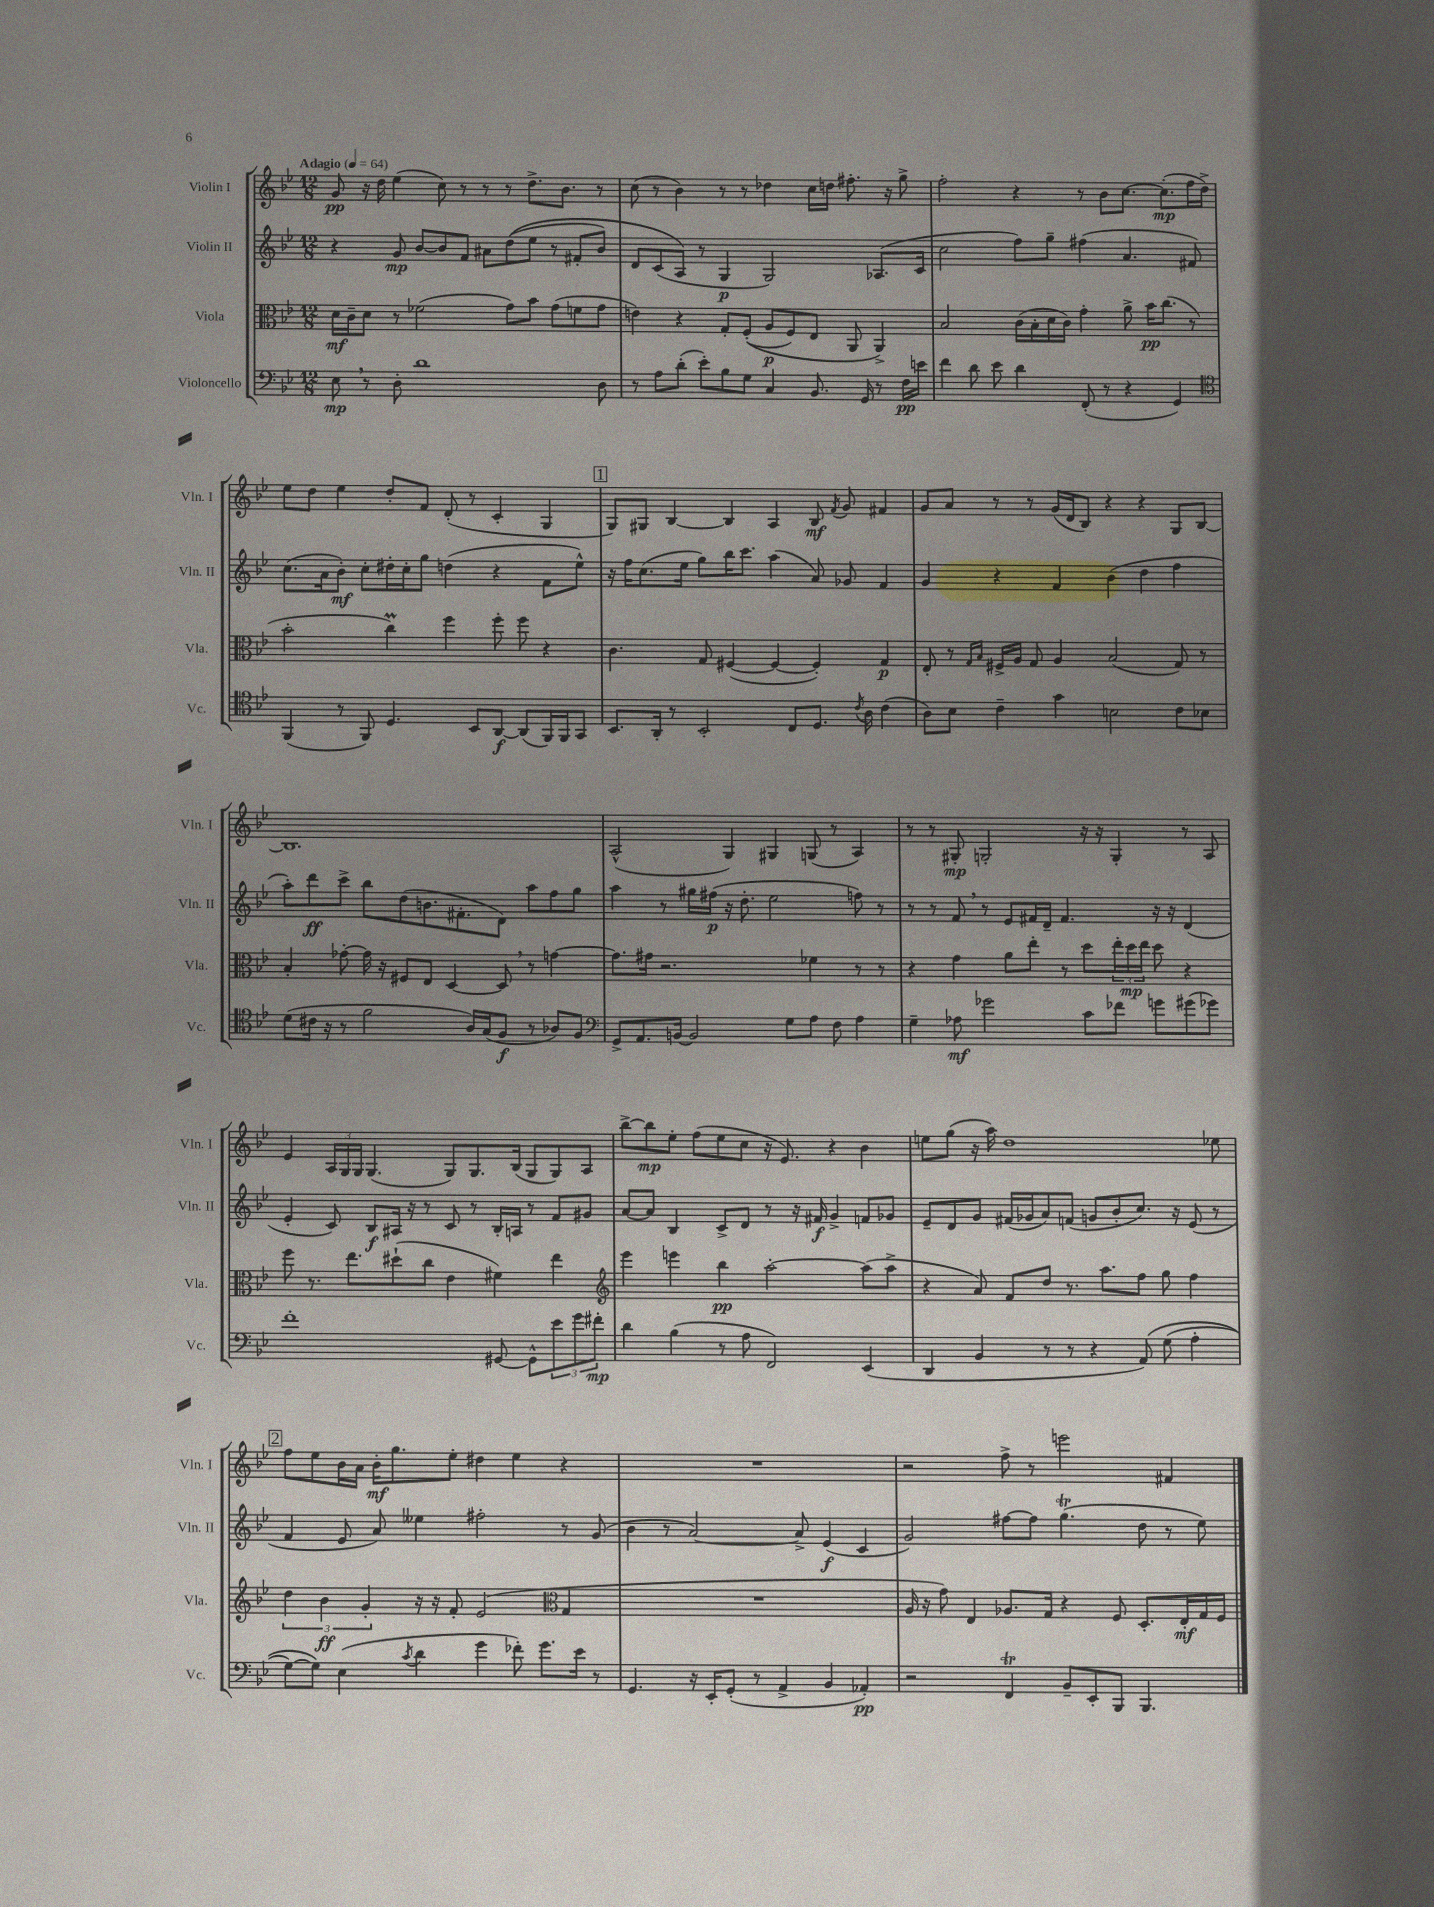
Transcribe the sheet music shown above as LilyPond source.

<<
\new StaffGroup <<
\new Staff = "s0" \with { instrumentName = "Violin I" shortInstrumentName = "Vln. I" } {
    \clef treble \key bes \major \numericTimeSignature \time 12/8 \tempo "Adagio" 4 = 64
    g'8\pp r16 d''16 ees''4( c''8) r8 r8 r8 d''8.-> bes'8. r8 |
    c''8( r8 bes'4) r8 r8 des''4 c''16 d''16 fis''8.-. r16 g''8-> |
    f''2-. r4 r8 bes'8 c''8.~ c''8.-.\mp( f''16 d''16->) |
    ees''8 d''8 ees''4 d''8-. f'8 d'8-.( r8 c'4-. g4 |
    \mark \markup { \box "1" } g8) gis8 bes4~ bes4 a4 bes8\mf \acciaccatura { f'8 } g'8 fis'4 |
    g'8 a'8 r8 r8 g'16( d'16 bes8) r4 r4 g8 bes8~ |
    bes1. |
    a2-^( g4) gis4 g8( r8 a4) |
    r8 r8 gis8-.\mp g2-. r16 r16 g4-. r8 a8 |
    ees'4 \tuplet 3/2 { a16 g16 g16 } g4.( g8) g8. bes16( g8 g8) a8 |
    bes''8~-> bes''8\mp ees''8-. f''8( ees''8 c''8 r16 ees'8.) r4 bes'4 |
    e''8 g''8( r16 a''16) d''1 ees''8 |
    \mark \markup { \box "2" } f''8 ees''8 bes'16 a'16 bes'16-.\mf g''8. ees''8-. dis''4 ees''4 r4 |
    R1. |
    r2 f''8-> r8 e'''2 fis'4 \bar "|." |
}
\new Staff = "s1" \with { instrumentName = "Violin II" shortInstrumentName = "Vln. II" } {
    \clef treble \key bes \major \numericTimeSignature \time 12/8
    r4 g'8\mp bes'8~ bes'8 f'8 ais'8 d''8(\( ees''8 r8 fis'8-. bes'8) |
    d'8 c'8( a8\) r8 g4\p g2) aes8.( c'16 |
    c''2 f''8) g''8-- fis''4( a'4. fis'8) |
    c''8.( a'16 bes'8-.\mf) c''8-. dis''16-. c''16-. g''8 d''4( r4 f'8 ees''8-^) |
    \mark \markup { \box "1" } r16 f''16 c''8.( ees''16 g''8) bes''16 c'''8. a''4( a'8) ges'8 f'4 |
    g'4 r4 f'4 bes'4( d''4 f''4 |
    a''8-.) d'''8\ff c'''8-> bes''8 d''8( b'8. fis'8.-. d'8) a''8 f''8 g''8 |
    a''4 r8 gis''16 fis''16\p( r16 d''8.-. ees''2 f''8) r8 |
    r8 r8 f'8 \breathe r8 ees'8 fis'16 d'16-- fis'4. r16 r16 d'4( |
    ees'4-. c'8) bes8\f ais16 r16 r8 c'8 r8 bes16-. a16 r8 f'8 gis'8 |
    a'8~ a'8 bes4 c'8-> d'8 r8 r16 fis'16\f g'4-> f'8 ges'8 |
    ees'8-- d'8 g'8 fis'16( ges'16 a'8) f'8( g'8 bes'8-. c''8.) r16 ees'8( r8 |
    \mark \markup { \box "2" } f'4 ees'8 a'8) eeses''4 fis''2-. r8 g'8( |
    bes'4 r8 a'2~) a'8-> ees'4\f( c'4 |
    g'2) fis''8~ fis''8 g''4.\trill( d''8 r8 ees''8) \bar "|." |
}
\new Staff = "s2" \with { instrumentName = "Viola" shortInstrumentName = "Vla." } {
    \clef alto \key bes \major \numericTimeSignature \time 12/8
    d'16\mf c'16-- d'8 r8 fes'2( g'8) bes'8 g'8( f'8 g'8 |
    e'4) r4 g8-. f8-.(\( a8\p f8) ees8 a,8 a,4->\) |
    bes2 c'16( bes16-. d'16 c'16) g'4-. a'8-> bes'16\pp c''8.( r8 |
    bes'2-. c''4\prall) f''4 f''8-. f''8 r4 |
    \mark \markup { \box "1" } c'4. g8 fis4~( fis4~ fis4-.) g4\p |
    ees8-. r8 \grace { g16 bes16 } fis16-> a16 g8 a4 bes2( g8) r8 |
    bes4-. ges'8~-. ges'16 r16 fis8 ees8 d4~ d8 \breathe r8 g'4~ |
    g'8. gis'16 r2. fes'4 r8 r8 |
    r4 g'4 a'8 ees''8-. r8 d''8 \tuplet 3/2 { ees''16-. d''16\mp ees''16 } d''8 r4 |
    f''8 r8. ees''8. dis''8-!( c''8 ees'4 fis'4) ees''4 |
    \clef treble ees'''4 e'''4 bes''4\pp a''2~-. a''8( a''8-> |
    r4 a'8) f'8 d''8 r8. a''8. f''8 g''8 f''4 |
    \mark \markup { \box "2" } \tuplet 3/2 { d''4 bes'4\ff g'4-. } r16 r16 f'8-. ees'2( \clef alto g4 |
    R1. |
    a16 r16 g'8) ees4 aes8. g16 r4 f8 d8.-. ees16-.\mf g16 f16 \bar "|." |
}
\new Staff = "s3" \with { instrumentName = "Violoncello" shortInstrumentName = "Vc." } {
    \clef bass \key bes \major \numericTimeSignature \time 12/8
    ees8\mp \breathe r8 d8-. d'1 d8 |
    r8 a8 d'8-.( ees'8-.) bes8 g8 c4 bes,8. g,16 r8 f16\pp e'16 |
    f'4 d'8 ees'8 d'4 f,8-.( r8 r4 g,4) |
    \clef tenor f,4( r8 f,8) d4. bes,8 a,8~\f a,8( f,16) f,16 g,8 |
    \mark \markup { \box "1" } bes,8. a,16-. r8 bes,2-. c8 d8. \acciaccatura { c'8 } a16 c'4( |
    a8) bes8 c'4-- g'4 b2 c'8 bes8 |
    d'8( cis'16 r16 r8 f'2 a16) g16( f8\f r8 aes8) f8 |
    \clef bass g,8-> a,8. b,16~ b,2 g8 a8 f8 a4 |
    g4-- aes8\mf ges'2 c'8 fes'8 g'8 gis'8( ges'8) |
    f'1-. gis,8~ gis,8-^ \tuplet 3/2 { ees'8 g'8 fis'8-.\mp } |
    d'4 bes4( r8 a8 f,2) ees,4( |
    d,4 bes,4 r8 r8 r4 a,8)\( g8( a4-. |
    \mark \markup { \box "2" } g8~) g8\) ees4( \acciaccatura { c'8 } d'4 g'4 fes'8-.) g'8. ees'16 r8 |
    g,4. r16 ees,16-. g,8-.( r8 a,4-> bes,4 aes,4-.\pp) |
    r2 f,4\trill bes,8-- ees,8-. bes,,8 bes,,4. \bar "|." |
}
>>
>>
\layout { \context { \Score \remove "Bar_number_engraver" } }
